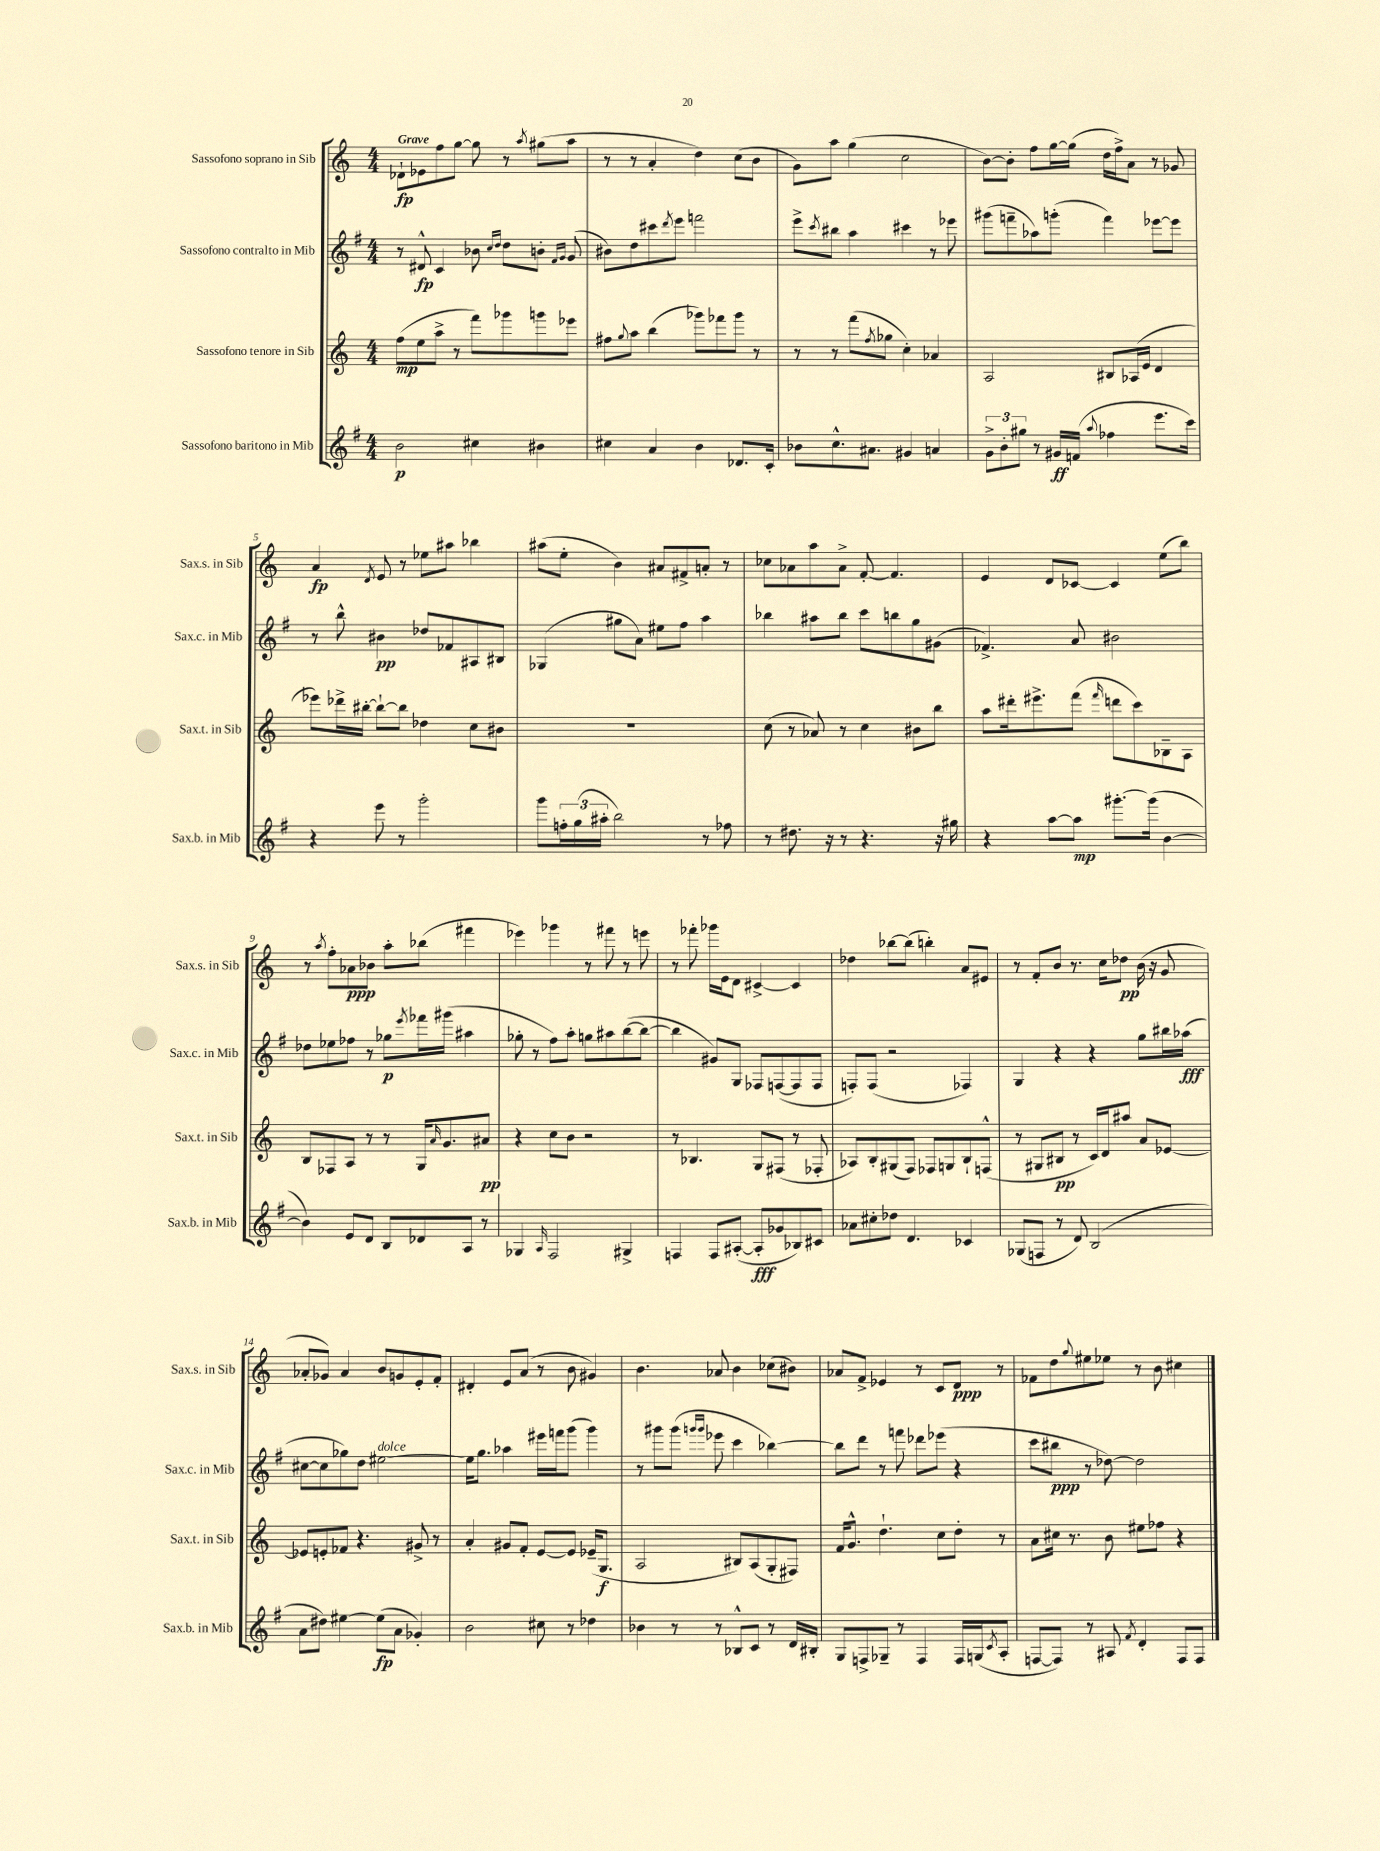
<<
\new StaffGroup <<
\new Staff = "s0" \with { instrumentName = "Sassofono soprano in Sib" shortInstrumentName = "Sax.s. in Sib" } {
    \clef treble \key c \major \numericTimeSignature \time 4/4 \tempo "Grave"
    des'8-!\fp ees'8 f''8 g''8~ g''8 r8 \acciaccatura { a''8 } gis''8( a''8 |
    r8 r8 a'4-. d''4) c''8( b'8 |
    g'8) a''8 g''4( c''2 |
    b'8~) b'8-. f''8 g''16~ g''16( d''16 f''16->) a'8 r8 ges'8 |
    a'4\fp \acciaccatura { d'8 } e'8 r8 ees''8 ais''8 bes''4 |
    ais''8( e''8-. b'4) ais'8 fis'8-> a'8-. r8 |
    ces''8 aes'8 a''8 aes'8-> f'8~-. f'4. |
    e'4 d'8 ces'8~ ces'4 e''8( b''8) |
    r8 \acciaccatura { a''8 } f''8-. aes'8\ppp bes'8 a''8-. bes''8( fis'''4 |
    ees'''4) ges'''4 r8 fis'''8 r8 e'''8 |
    r8 fes'''8-. ges'''16 e'16 d'8 cis'4~-> cis'4 |
    des''4 bes''8~ bes''8( b''4-.) a'8 eis'8 |
    r8 f'8-. b'8 r8. c''16 des''8\pp b'16( r16 g'8 |
    aes'8-. ges'8) aes'4 b'8 g'8 e'8-. f'8-. |
    dis'4-. e'8 a'8( r8 b'8 gis'4) |
    b'4. aes'8 b'4 ces''8( bis'8) |
    aes'8 f'8-> ees'4 r8 c'8 d'8\ppp r8 |
    fes'8 d''8 \appoggiatura { g''8 } eis''8 ees''8 r8 b'8 cis''4 \bar "|." |
}
\new Staff = "s1" \with { instrumentName = "Sassofono contralto in Mib" shortInstrumentName = "Sax.c. in Mib" } {
    \clef treble \key g \major \numericTimeSignature \time 4/4
    r8 dis'8-^\fp c'4 bes'8 \grace { c''16 d''16 } d''8 b'8-. \grace { fis'16 g'16 } g'8( |
    bis'8) d''8 cis'''8 \acciaccatura { d'''8 } e'''8 f'''2 |
    e'''8-> \acciaccatura { c'''8 } bis''8 a''4 cis'''4 r8 ees'''8 |
    gis'''8( f'''8-- aes''8) g'''8-.( f'''4) ees'''8~ ees'''8 |
    r8 b''8-^ bis'4\pp des''8 fes'8 ais8 bis8 |
    ges4( gis''8 a'8) eis''8 fis''8 a''4 |
    bes''4 ais''8 bes''8 c'''8 b''8 g''8 gis'8( |
    fes'4.->) a'8 bis'2 |
    des''8 ees''8 fes''8 r8 ges''8\p \acciaccatura { e'''8 } fes'''16 gis'''16( ais''4 |
    ges''8-. r8 fis''8) a''8-. g''8 ais''8 b''8~( b''8~ |
    b''4 gis'8) g8 fes8 f8~( f8 f8 |
    f8-.) f8( r2 fes4) |
    g4 r4 r4 g''8 bis''16 aes''16\fff( |
    cis''8~ cis''8 ges''8) d''8 eis''2~^\markup { \italic "dolce" } |
    eis''16 g''8. aes''4 eis'''16 f'''16 g'''8( g'''4) |
    r8 gis'''8 gis'''8( \grace { g'''16 g'''16 } ees'''8 c'''4 bes''4~) |
    bes''8 d'''8 r8 f'''8 des'''8 ees'''8( r4 |
    c'''8 bis''8\ppp r8 des''8~) des''2 \bar "|." |
}
\new Staff = "s2" \with { instrumentName = "Sassofono tenore in Sib" shortInstrumentName = "Sax.t. in Sib" } {
    \clef treble \key c \major \numericTimeSignature \time 4/4
    f''8\mp( e''8 a''8-> r8 f'''8) ges'''8 g'''8 ees'''8 |
    fis''8 \appoggiatura { g''8 } a''8 b''4( ges'''8) fes'''8 ges'''8 r8 |
    r8 r8 f'''8( \acciaccatura { f''8 } ges''8 c''4-.) aes'4 |
    a2 bis8 aes16( e'16 d'4 |
    ees'''8) des'''16-> bis''16~-. bis''8~-! bis''8 des''4 c''8 bis'8 |
    R1 |
    c''8( r8 aes'8) r8 c''4 bis'8 b''8 |
    a''8 dis'''16-. eis'''8.-> f'''8( \grace { f'''16 } d'''8 c'''8) bes8-- a8 |
    b8 fes8 a8 r8 r8 g16 \grace { a'16 } g'8. ais'8\pp |
    r4 c''8 b'8 r2 |
    r8 bes4. g8 fis8( r8 fes8-. |
    aes8) b8-. gis8( f8) fes8 g8 b8-! f8-^( |
    r8 gis8 bis8\pp r8 c'16) d'16 ais''8 a'8 ees'8~ |
    ees'8 e'8-. fes'8 r4. gis'8-> r8 |
    a'4-. gis'8 f'8-. e'8~ e'8 ees'16--( g8.\f |
    a2 bis8) a8( g8-. fis8) |
    f'16 g'8.-^ d''4.-! c''8 d''8-. r8 |
    a'8 cis''16 r8. b'8 eis''8 fes''8 r4 \bar "|." |
}
\new Staff = "s3" \with { instrumentName = "Sassofono baritono in Mib" shortInstrumentName = "Sax.b. in Mib" } {
    \clef treble \key g \major \numericTimeSignature \time 4/4
    b'2\p cis''4 bis'4 |
    cis''4 a'4 b'4 des'8. c'16-. |
    bes'8 c''8.-^ ais'8. gis'4 a'4 |
    \tuplet 3/2 { g'8-> b'8-. gis''8 } r8 gis'16\ff f'16( \appoggiatura { a''8 } fes''4 e'''8. c'''16) |
    r4 e'''8 r8 g'''2-. |
    g'''8 \tuplet 3/2 { f''16-. g''16( ais''16-. } b''2) r8 fes''8 |
    r8 dis''8. r16 r8 r4. r16 gis''16 |
    r4 a''8~ a''8\mp gis'''8.~-. gis'''16( b'4~ |
    b'4) e'8 d'8 b8 des'8 a8 r8 |
    ges4 \grace { a16 } fis2 gis4-> |
    f4 f8 ais8~-.( ais8-.\fff ges'8 bes8) cis'8 |
    aes'8 cis''8-. des''8 d'4. ces'4 |
    ges8( f8 r8 d'8) b2( |
    a'8 dis''8) eis''4~ eis''8\fp( a'8 ges'4-.) |
    b'2 cis''8 r8 des''4 |
    bes'4 r8 r8 bes8-^ c'8 r8 d'16 bis16-. |
    g8 f8-> ges8-- r8 f4 f16 g16( \acciaccatura { c'8 } a8-. |
    f8~ f8) r8 ais8 \acciaccatura { fis'8 } d'4-. f8 f8 \bar "|." |
}
>>
>>
